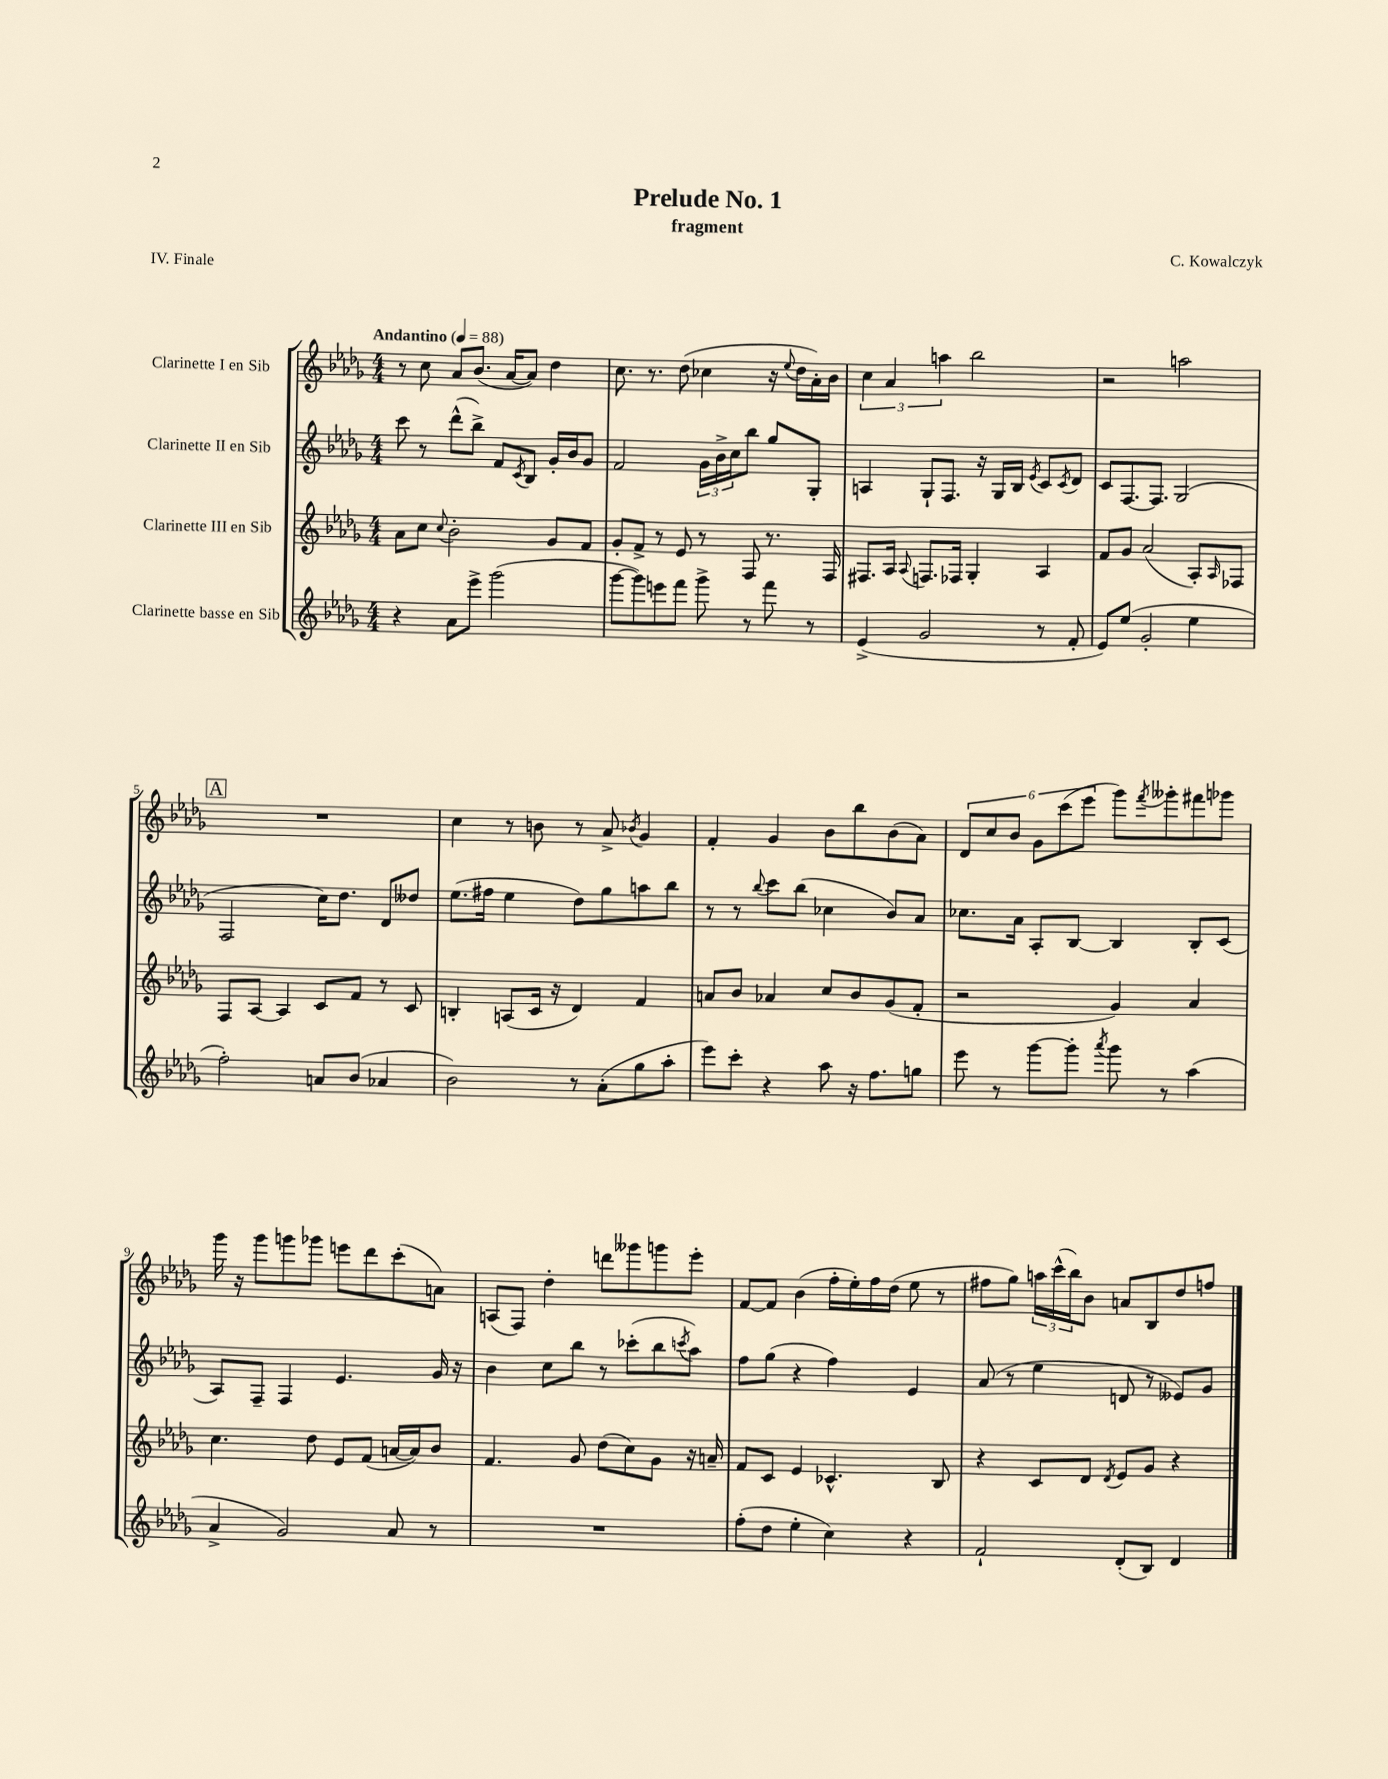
\header { title = "Prelude No. 1" composer = "C. Kowalczyk" subtitle = "fragment" piece = "IV. Finale" }
<<
\new StaffGroup <<
\new Staff = "s0" \with { instrumentName = "Clarinette I en Sib" } {
    \clef treble \key des \major \numericTimeSignature \time 4/4 \tempo "Andantino" 4 = 88
    r8 c''8 aes'8 bes'8.( aes'16~ aes'8) des''4 |
    c''8. r8. des''8( ces''4 r16 \appoggiatura { ees''8 } des''16 aes'16-.) bes'16 |
    \tuplet 3/2 { c''4 aes'4 a''4 } bes''2 |
    r2 a''2 |
    \mark \markup { \box "A" } R1 |
    c''4 r8 b'8 r8 aes'8-> \acciaccatura { bes'8 } ges'4 |
    f'4-. ges'4 bes'8 bes''8 bes'8( aes'8) |
    \tuplet 6/4 { des'8 c''8 bes'8 ges'8 c'''8( ees'''8 } ges'''8) \acciaccatura { f'''8 } geses'''8-. fis'''8 ges'''8 |
    ges'''16 r16 ges'''8 g'''8 ges'''8 e'''8 des'''8 c'''8-.( a'8) |
    a8( f8) des''4-. d'''8 geses'''8 g'''8 ees'''8-. |
    f'8~ f'8 bes'4( f''16-. ees''16-.) f''16 des''16( ees''8 r8 |
    fis''8 ges''8) \tuplet 3/2 { a''16 c'''16-^( bes''16) } bes'8 a'8 bes8 des''8 f''8 \bar "|." |
}
\new Staff = "s1" \with { instrumentName = "Clarinette II en Sib" } {
    \clef treble \key des \major \numericTimeSignature \time 4/4
    c'''8 r8 des'''8-^( bes''8->) f'8 \acciaccatura { c'8 } bes8 ges'16-. bes'16 ges'8 |
    f'2 \tuplet 3/2 { ges'16 bes'16-> c''16 } bes''8 ges''8 ges8-. |
    a4 ges8-! f8. r16 ges16 bes16 \acciaccatura { ees'8 } c'8 \acciaccatura { c'8 } des'8 |
    c'8 f8.~ f8. ges2( |
    \mark \markup { \box "A" } f2 c''16) des''8. des'8 deses''8 |
    ees''8.( fis''16 ees''4 des''8) ges''8 a''8 bes''8 |
    r8 r8 \appoggiatura { bes''8 } c'''8 bes''8( ces''4 bes'8) aes'8 |
    ces''8. aes'16 aes8-. bes8~ bes4 bes8-. c'8( |
    aes8) f8-- f4 ees'4. ges'16 r16 |
    bes'4 c''8 bes''8 r8 ces'''8-.( bes''8 \acciaccatura { c'''8 } aes''8) |
    f''8 ges''8( r4 f''4) ees'4 |
    aes'8( r8 ees''4 d'8 r8 eeses'8) ges'8 \bar "|." |
}
\new Staff = "s2" \with { instrumentName = "Clarinette III en Sib" } {
    \clef treble \key des \major \numericTimeSignature \time 4/4
    aes'8 c''8 \appoggiatura { c''8 } bes'2-. ges'8 f'8 |
    ges'8-. f'8-> r8 ees'8 r8 f8 r8. f16 |
    fis8. aes16 \appoggiatura { aes8 } f8. fes16 ges4-. aes4 |
    f'8 ges'8 aes'2( aes8-.) \grace { aes16 } fes8 |
    \mark \markup { \box "A" } f8 aes8~ aes4 c'8 f'8 r8 c'8 |
    b4-. a8( c'16 r16 des'4) f'4 |
    a'8 bes'8 aes'4 c''8 bes'8 ges'8( f'8-. |
    r2 ges'4) aes'4 |
    c''4. des''8 ees'8 f'8( a'16~ a'16) bes'8 |
    f'4. ges'8 des''8( c''8) ges'8 r16 a'16-- |
    f'8 c'8 ees'4 ces'4.-^ bes8 |
    r4 c'8 des'8 \acciaccatura { des'8 } ees'8 ges'8 r4 \bar "|." |
}
\new Staff = "s3" \with { instrumentName = "Clarinette basse en Sib" } {
    \clef treble \key des \major \numericTimeSignature \time 4/4
    r4 aes'8 ees'''8-> ges'''2( |
    ges'''8~ ges'''8) e'''8 f'''8 ges'''8-> r8 f'''8 r8 |
    ees'4->( ges'2 r8 f'8-. |
    ees'8) ees''8( ges'2-. ees''4 |
    \mark \markup { \box "A" } f''2-.) a'8 bes'8( aes'4 |
    bes'2) r8 aes'8-.( ges''8 aes''8-. |
    ees'''8) c'''8-. r4 aes''8 r16 f''8. g''8 |
    ees'''8 r8 ges'''8~ ges'''8-. \acciaccatura { aes'''8 } ges'''8 r8 aes''4( |
    aes'4-> ges'2) aes'8 r8 |
    R1 |
    f''8-.( des''8 ees''4-. c''4) r4 |
    f'2-! des'8-.( bes8) des'4 \bar "|." |
}
>>
>>
